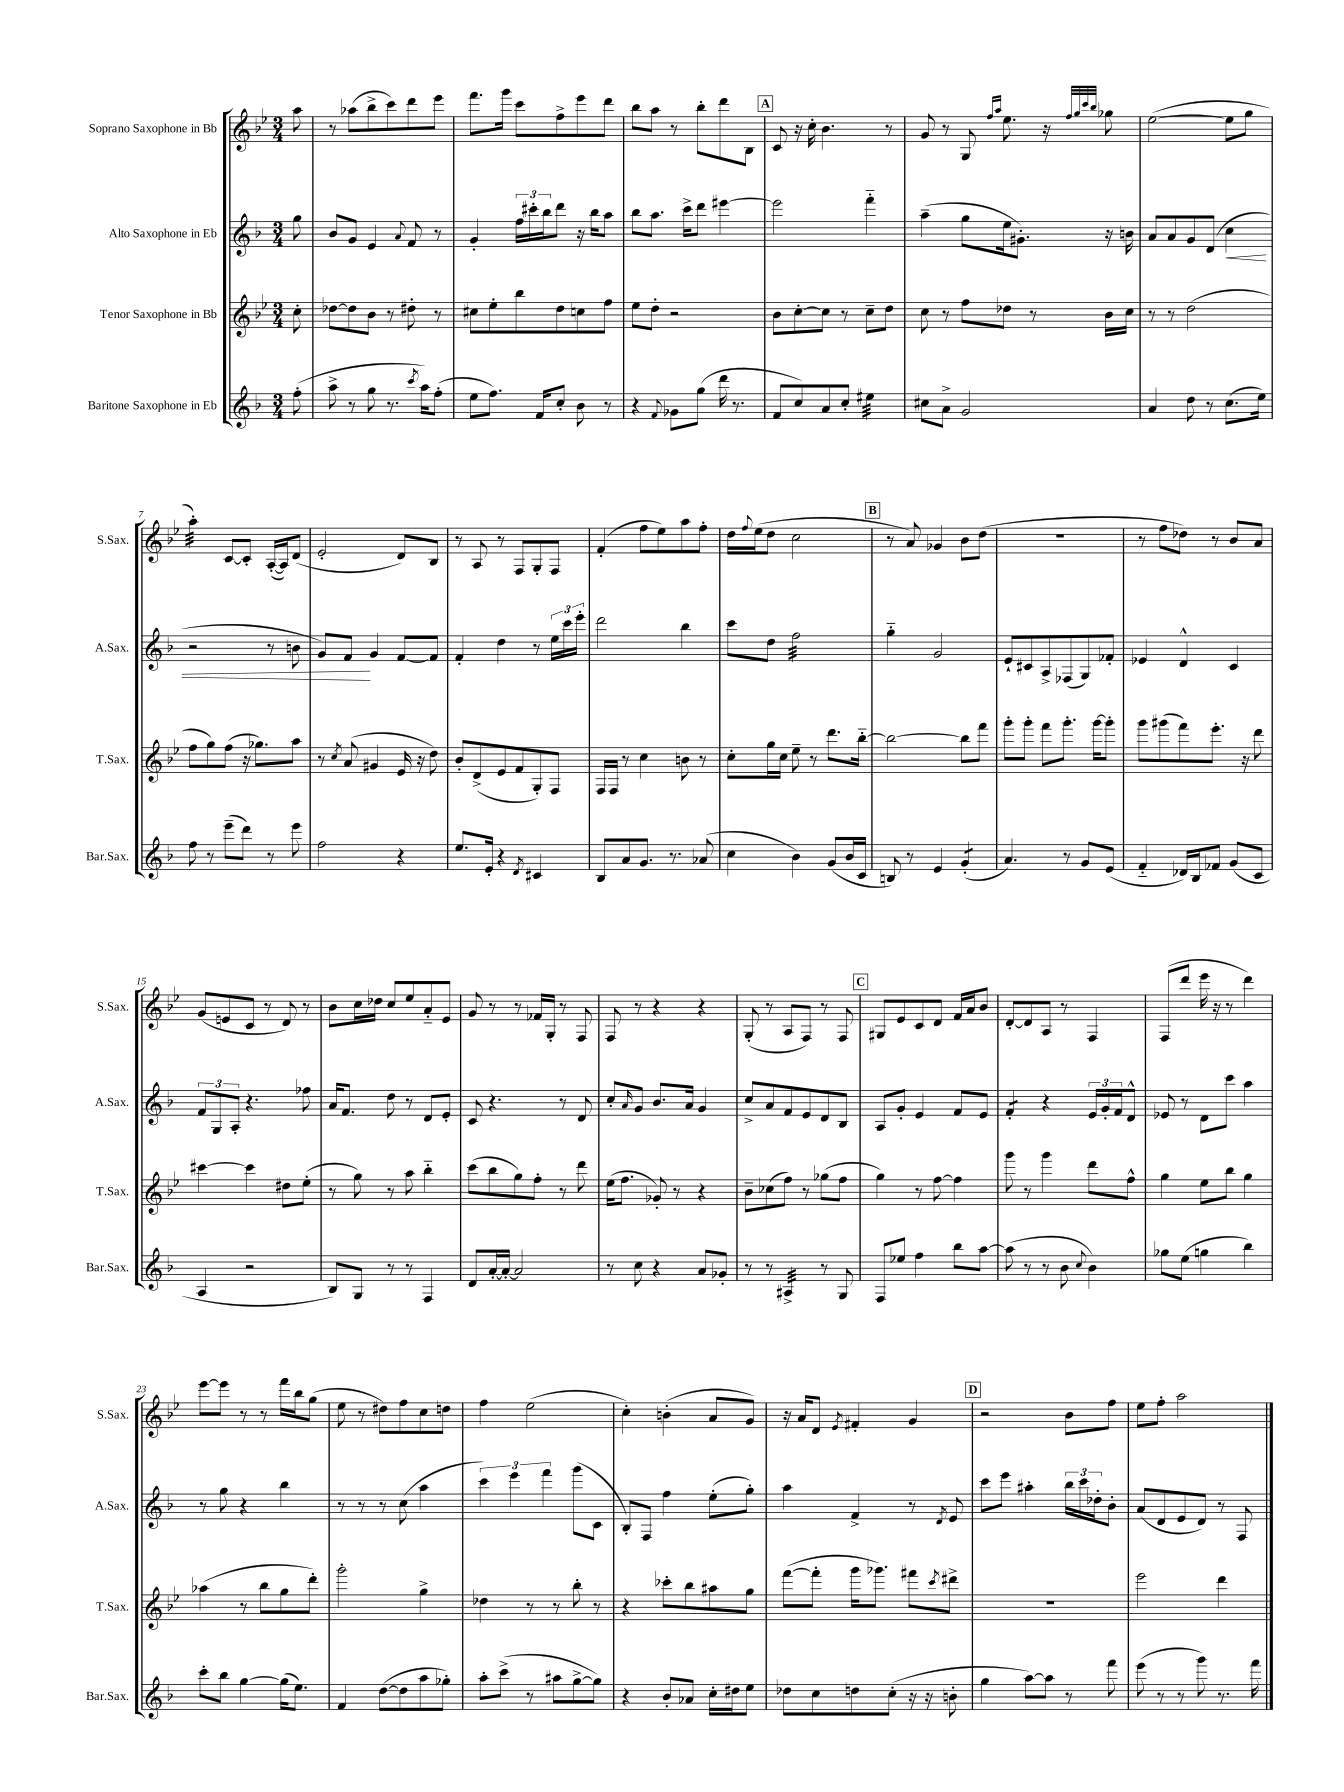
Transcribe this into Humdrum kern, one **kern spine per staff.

**kern	**kern	**kern	**kern
*staff4	*staff3	*staff2	*staff1
*clefG2	*clefG2	*clefG2	*clefG2
*k[b-]	*k[b-e-]	*k[b-]	*k[b-e-]
*M3/4	*M3/4	*M3/4	*M3/4
(8ff'	8cc'	8gg	8aa
=	=	=	=
8aa^	[8dd-	8b-	8r
8r	8dd-]	8g	(8aa-
8gg	8b-	4e	8bb-^
8.r	8r	.	8ccc)
.	.	8qqa	.
.	8dd#'	8f	8ddd
8qccc	.	.	.
16aa)	.	.	.
(8ff'	8r	8r	8eee-
=	=	=	=
8ee	8cc#	4g'	8.fff
8.ff)	8ee-'	.	.
.	.	.	16ggg
.	8bb-	24ff	8ccc
.	.	24ccc#'	.
16f	.	.	.
.	.	24bb-	.
8cc'	8dd	8ddd	8ff^
8b-	8cc	16r	8eee-
.	.	16bb-	.
8r	8ff	8aa	8ddd
=	=	=	=
4r	8ee-	8bb-	8bb-
.	8dd'	8.aa	8aa
8qqf	.	.	.
8g-	2r	.	8r
.	.	16ccc^	.
(8gg	.	8ddd	8bb-'
16ddd	.	[4eee#	8ddd
8.r	.	.	.
.	.	.	8B-
=	=	=	=
8f	8b-	2eee#]	8c
8cc)	[8cc'	.	16r
.	.	.	16cc'
8a	8cc]	.	4.b-
8cc'	8r	.	.
4ee#	8cc~	4fff'~	.
.	8dd	.	8r
=	=	=	=
8cc#	8cc	(4aa~	8g
8a^	8r	.	8r
2g	8ff	8gg	8G
.	.	.	16qqff
.	.	.	16qqaa
.	8dd-	16ee	8.ee-
.	.	8.g#')	.
.	8r	.	.
.	.	.	16r
.	.	.	32qqff
.	.	.	32qqgg
.	.	.	32qqccc
.	.	.	32qqbb-
.	16b-	16r	8gg-
.	16cc	16b	.
=	=	=	=
4a	8r	8a	([2ee-
.	8r	8a	.
8dd	(2dd	8g	.
8r	.	(8d	.
(8.cc	.	4cc	8ee-]
.	.	.	8gg
16ee)	.	.	.
=	=	=	=
8ff	8ff	2r	4aa')
8r	8gg)	.	.
(8eee~	(8ff	.	[8c
8ddd)	16r	.	8c']
.	8.gg-)	.	.
8r	.	8r	([16A'
.	.	.	16A])
8eee	8aa	8b	(8d
=	=	=	=
2ff	8r	8g)	2e-'
.	8qcc	.	.
.	(8a	8f	.
.	4g#	4g	.
4r	16e-	[8f	8d)
.	16r	.	.
.	8dd)	8f]	8B-
=	=	=	=
8.ee	8b-'	4f'	8r
.	(8d^	.	8A
16e'	.	.	.
4r	8e-	4dd	8r
.	8f	.	8F
8qd	.	.	.
4c#	8G')	8r	8G'
.	8F	24ee	8F
.	.	24ccc	.
.	.	24eee'	.
=	=	=	=
8B-	16F	2ddd	(4f'
.	16F	.	.
8a	8r	.	.
8.g	4cc	.	8ff
.	.	.	8ee-)
8.r	.	.	.
.	8b	4bb-	8aa
(8a-	8r	.	8ff'
=	=	=	=
4cc	8cc'	8ccc	16dd
.	.	.	8qqff
.	.	.	(16ee-
.	16gg	8dd	8dd
.	16cc	.	.
4b-)	8ee-~	2ff	2cc
.	8r	.	.
(8g	8.ddd	.	.
16b-	.	.	.
16c	[16bb-'~	.	.
=	=	=	=
8B)	2bb-_	4gg'~	8r
8r	.	.	8a)
4e	.	2g	4g-
(4g'	8bb-]	.	8b-
.	8fff	.	(8dd
=	=	=	=
4.a)	8ggg'	8e`	2.r
.	8ggg'	8c#	.
.	8fff	8A^	.
8r	8.ggg'	(8F-	.
8g	.	8G)	.
.	[16ggg	.	.
(8e	8ggg']	8f-'	.
=	=	=	=
4f'~	8ggg	4e-	8r
.	(8ggg#	.	8ff
16d-)	8fff)	4d^^	8dd-)
16B-	.	.	.
8f-	8.eee-'	.	8r
(8g	.	4c	8b-
.	16r	.	.
8c	8ddd	.	8a
=	=	=	=
4A	[4ccc#	12f	(8g
.	.	12G	.
.	.	.	8e
.	.	12A'	.
2r	4ccc#]	4.r	8c
.	.	.	8r
.	8dd#	.	8d)
.	(8ee-'	8ff-	8r
=	=	=	=
8B-)	8r	16a	8b-
.	.	8.f	.
8G	8gg)	.	16cc
.	.	.	16dd-
8r	8r	8dd	8cc
8r	8aa	8r	8ee-
4F	4bb-'~	8d	8a'~
.	.	8e'	8e-
=	=	=	=
8d	(8ccc	8c	8g
[16a'	8bb-	4.r	8r
16a'_	.	.	.
2a]	8gg)	.	8r
.	8ff'	.	16f-
.	.	.	16G'
.	8r	8r	8r
.	8ddd	8d	8F
=	=	=	=
8r	(16ee-	8cc'	8F
.	8.ff	.	.
.	.	16qqa	.
8cc	.	8g	8r
4r	8g-')	8.b-	4r
.	8r	.	.
.	.	16a	.
8a	4r	4g	4r
8g-'	.	.	.
=	=	=	=
8r	8b-~	8cc^	(8G'
8r	(8cc-	8a	8r
4A#^	8ff)	8f	8A
.	8r	8e	8F)
8r	(8gg-	8d	8r
8G	8ff	8B-	8F
=	=	=	=
8F	4gg)	8A	8G#
8ee-	.	8g'	8e-
4ff	8r	4e	8c
.	[8ff	.	8d
8bb-	4ff]	8f	16f
.	.	.	16a
[8aa	.	8e	8b-
=	=	=	=
(8aa]	8ggg	4f'	[8d'
8r	8r	.	8d]
8r	4ggg	4r	8A
8b-	.	.	8r
8qqcc	.	.	.
4b-)	8ddd	24e	4F
.	.	24g'	.
.	.	24f	.
.	8ff^^	8d^^	.
=	=	=	=
8gg-	4gg	8e-	(8F
(8ee	.	8r	8ddd
4gg	8ee-	8d	16eee-
.	.	.	16r
.	8bb-	8ccc	8r
4bb-)	4gg	4aa	4ddd)
=	=	=	=
8ccc'	(4aa-	8r	[8eee-
8bb-	.	8gg	8eee-]
[4gg	8r	4r	8r
.	8bb-	.	8r
(16gg]	8gg	4bb-	16fff
8.ee)	.	.	16bb-
.	8ddd')	.	(8gg
=	=	=	=
4f	2ggg'	8r	8ee-
.	.	8r	8r
([8dd	.	8r	8dd#)
8dd]	.	(8cc	8ff
8aa	4gg^	4aa	8cc
8gg-')	.	.	8dd
=	=	=	=
8aa'	4dd-	6ccc)	4ff
(8ccc^	.	.	.
.	.	6eee	.
8r	8r	.	(2ee-
.	.	6fff	.
8aa#	8r	.	.
[8gg^	8bb-'	(8ggg	.
8gg])	8r	8c	.
=	=	=	=
4r	4r	8B-')	4cc')
.	.	8F	.
8b-'	8ccc-'	4ff	(4b'
8a-	8bb-	.	.
16cc'	8aa#	(8ee'	8a
16dd#	.	.	.
8ee	8gg	8gg')	8g)
=	=	=	=
8dd-	([8fff	4aa	16r
.	.	.	16a
8cc	8fff']	.	8d
.	.	.	8qe-
8dd	16ggg	4f^	4f#'
.	8.ggg-)	.	.
(8cc'	.	.	.
16r	8fff#	8r	4g
16r	.	.	.
.	8qccc	8qd	.
8b'	8ddd#^	8e	.
=	=	=	=
4gg	2.r	8ccc	2r
.	.	8eee	.
[8aa)	.	4aa#'	.
8aa]	.	.	.
8r	.	24bb-	8b-
.	.	24ccc	.
.	.	24dd-'	.
8fff	.	8b-'	8ff
=	=	=	=
(8eee	2eee-	(8a	8ee-
8r	.	8d	8ff'
8r	.	8e	2aa
8ggg)	.	8d)	.
8.r	4ddd	8r	.
.	.	8F	.
16fff	.	.	.
==	==	==	==
*-	*-	*-	*-
